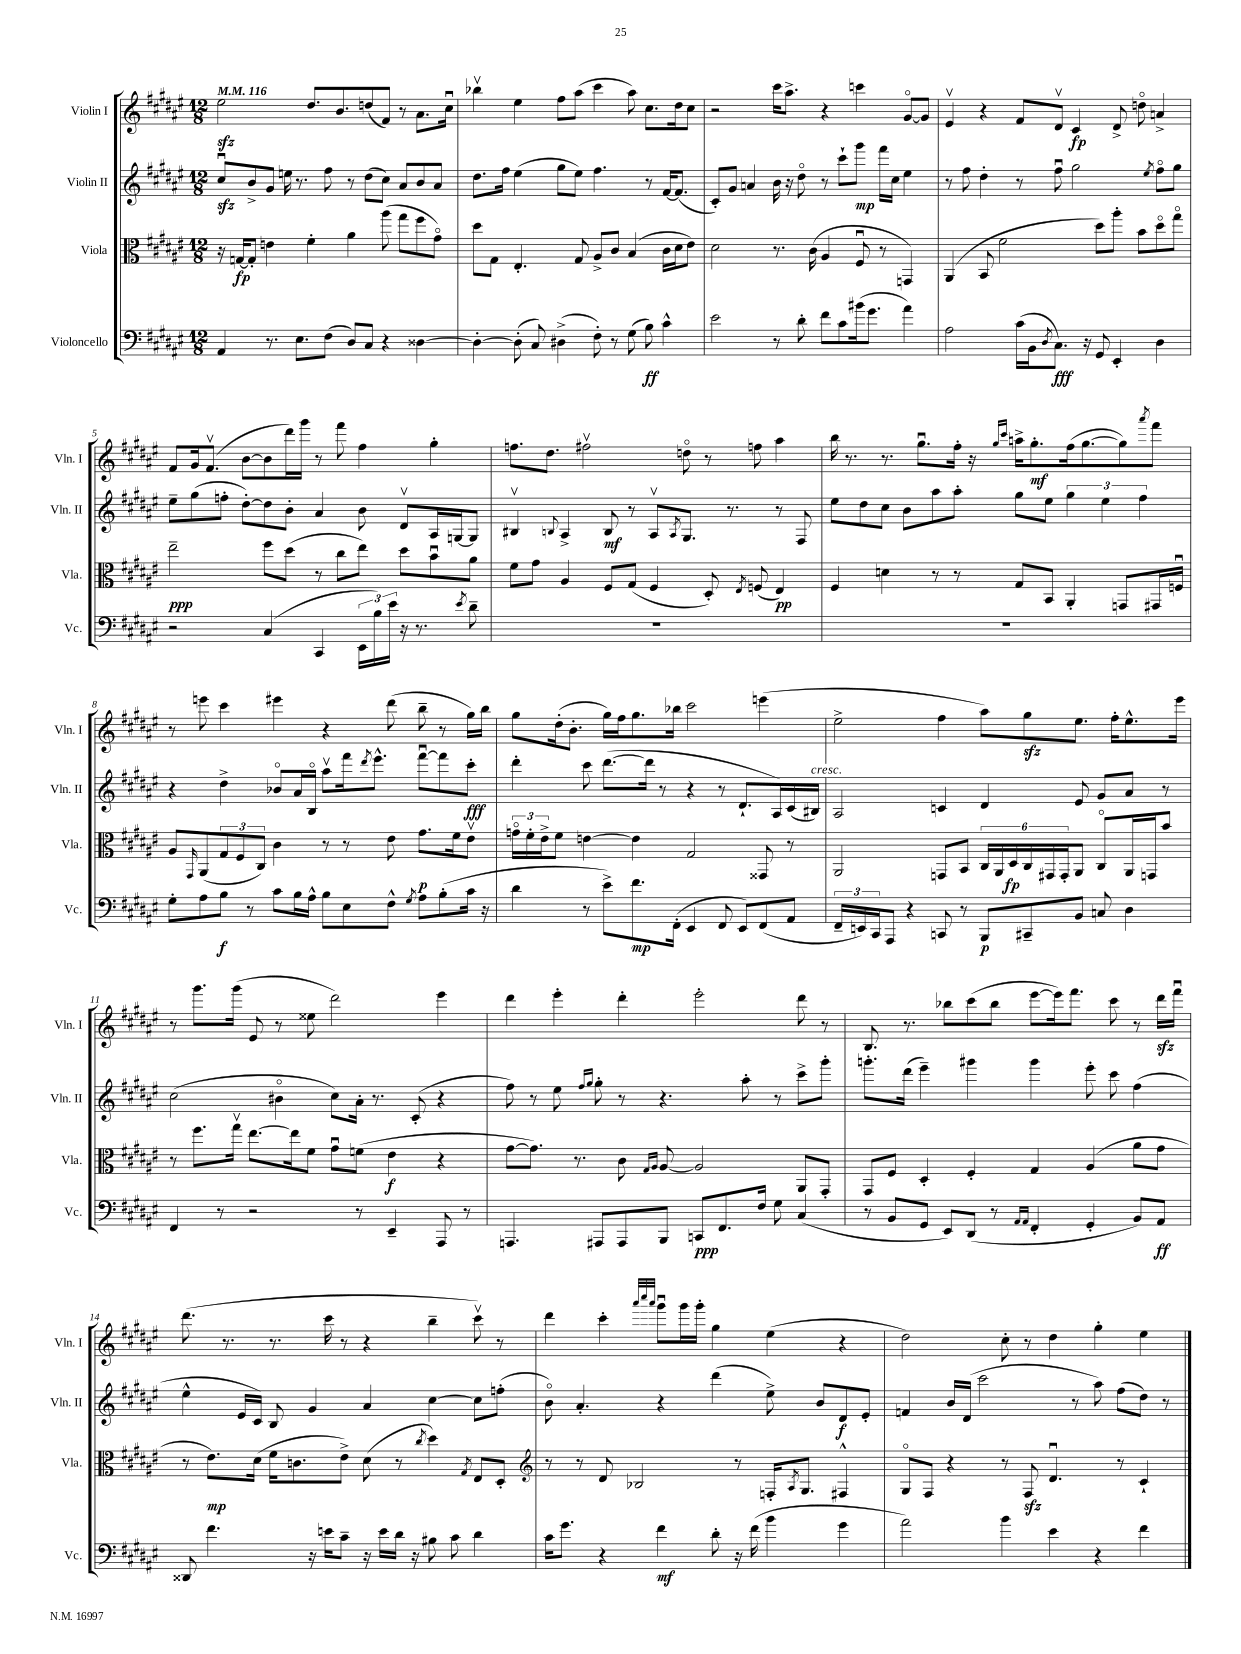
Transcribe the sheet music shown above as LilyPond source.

<<
\new StaffGroup <<
\new Staff = "s0" \with { instrumentName = "Violin I" shortInstrumentName = "Vln. I" } {
    \clef treble \key fis \major \numericTimeSignature \time 12/8 \tempo 4 = 116
    eis''2\sfz dis''8. b'8. d''8( fis'8) r8 ais'8. cis''16\downbow |
    bes''4\upbow eis''4 fis''8 ais''8( cis'''4 ais''8) cis''8. dis''16 cis''8 |
    r2 cis'''16 ais''8.-> r4 c'''4 gis'8~\flageolet gis'8 |
    eis'4\upbow r4 fis'8 dis'8\upbow cis'4\fp dis'8-> d''8\flageolet a'4-> |
    fis'8 gis'16 fis'8.\upbow( b'8~ b'8 dis'''16) gis'''16 r8 fis'''8 fis''4 gis''4-. |
    f''8. dis''8. fis''2\upbow d''8\flageolet r8 f''8 ais''4 |
    b''16 r8. r8. gis''8.\downbow fis''16-. r16 \grace { gis''16 cis'''16 } a''16-> gis''8.-.\mf fis''16( gis''8.~ gis''8) \acciaccatura { ais'''8 } fis'''8 |
    r8 e'''8 cis'''4 eis'''4 r4 dis'''8( b''8-- r8 gis''16) b''16 |
    gis''8 dis''16-.( b'8.-. gis''16) fis''16 gis''8. bes''16 cis'''2 e'''4( |
    eis''2-> fis''4 ais''8) gis''8\sfz eis''8. fis''16-. eis''8.-^ eis'''16 |
    r8 gis'''8. gis'''16( eis'8 r8 eisis''8 dis'''2) eis'''4 |
    dis'''4 eis'''4-. dis'''4-. eis'''2-. dis'''8 r8 |
    b8. r8. bes''8 cis'''8( bes''8 eis'''8~ eis'''16) fis'''8. cis'''8 r8 dis'''16\sfz fis'''16\downbow |
    dis'''8.( r8. r8. cis'''16 r8 r4 b''4-- cis'''8\upbow) r8 |
    dis'''4 cis'''4-. \grace { ais'''32 cis''''32 ais'''32 } gis'''8\downbow gis'''16 gis'''16-. gis''4 eis''4( r4 |
    dis''2) cis''8-. r8 dis''4 gis''4-. eis''4 \bar "|." |
}
\new Staff = "s1" \with { instrumentName = "Violin II" shortInstrumentName = "Vln. II" } {
    \clef treble \key fis \major \numericTimeSignature \time 12/8
    cis''8\downbow\sfz b'8-> gis'8 e''16 r8. fis''8 r8 dis''8( cis''8) ais'8 b'8 ais'8 |
    dis''8. fis''16 eis''4( gis''8 eis''8) fis''4. r8 fis'16~ fis'8.( |
    cis'8-.) gis'8 a'4 b'16 r16 dis''8\flageolet r8 cis'''8-! gis'''8\mp fis'''16 cis''16 eis''4 |
    r8 fis''8 dis''4-. r8 fis''8\downbow gis''2 \acciaccatura { eis''8 } fis''8\flageolet gis''8 |
    eis''8-- gis''8( f''8-. dis''8~-.) dis''8 b'8-. ais'4 b'8 dis'8\upbow ais16 g16~ g8 |
    bis4\upbow \appoggiatura { b8 } ais4-> b8\mf r8 ais8\upbow \acciaccatura { ais8 } gis8. r8. r8 fis8 |
    eis''8 dis''8 cis''8 b'8 ais''8 ais''8-. gis''8 eis''8 \tuplet 3/2 { gis''4 eis''4 fis''4 } |
    r4 dis''4-> bes'8\flageolet ais'16 b16\flageolet ais''8\upbow fis'''16 \acciaccatura { dis'''8 } eis'''8.-^ fis'''8~\downbow fis'''8 cis'''8-.\fff |
    dis'''4-. cis'''8 dis'''8.~( dis'''16 r8 r4 r8 dis'8.-! ais16) cis'16( bis16^\markup { \italic "cresc." }) |
    ais2 c'4 dis'4 eis'8 gis'8 ais'8 r8 |
    cis''2( bis'4\flageolet cis''8) ais'16-. r8. cis'8-.( r4 |
    fis''8) r8 eis''8 \grace { fis''16 gis''16 } gis''8-. r8 r4. ais''8-. r8 cis'''8-> gis'''8-. |
    g'''8.-. dis'''16( eis'''4--) gis'''4 gis'''4 eis'''8-. cis'''8 fis''4( |
    eis''4-^ eis'16 cis'16) b8 gis'4 ais'4 cis''4~ cis''8 f''8-.( |
    b'8\flageolet) ais'4.-. r4 dis'''4( eis''8->) b'8 dis'8\f eis'8-. |
    f'4 b'16 dis'16( cis'''2 r8 ais''8) fis''8( dis''8) r8 \bar "|." |
}
\new Staff = "s2" \with { instrumentName = "Viola" shortInstrumentName = "Vla." } {
    \clef alto \key fis \major \numericTimeSignature \time 12/8
    r16 g16~\fp g8-. e'4 fis'4-. ais'4 ais''8( gis''8 fis''8 gis'8\flageolet) |
    dis''8 gis8 eis4.-. gis8 ais8-> cis'8 b4( cis'16 dis'16 eis'8) |
    dis'2 r8. cis'16( ais4 fis8\downbow r8 g,4) |
    ais,4( b,8 fis'2 dis''8) ais''8-. b'8 dis''8\flageolet gis''8\flageolet |
    eis''2--\ppp fis''8 dis''8( r8 cis''8 eis''8) dis''8 b'8\downbow ais'8 |
    fis'8 gis'8 ais4 fis8 gis8( fis4 dis8-.) \acciaccatura { eis8 } f8( eis4\pp) |
    fis4 d'4 r8 r8 gis8 b,8 ais,4-. g,8 gis,16 f16\downbow |
    ais8 \grace { gis,16 } ais,8( \tuplet 3/2 { gis8 fis8 cis8) } cis'4 r8 r8 eis'8 gis'8.\p fis'16 eis'8\upbow |
    \tuplet 3/2 { g'16\flageolet fis'16-. eis'16-> } fis'8 e'4~ e'4 gis2 gisis,8 r8 |
    ais,2 g,8 b,8 \tuplet 6/4 { cis16 ais,16 dis16\fp cis16 gis,16 gis,16-. } ais,8 cis8\flageolet ais,16 g,16 b'8 |
    r8 fis''8. gis''16\upbow eis''8.~ eis''16 fis'8 gis'8\downbow f'8( eis'4\f r4 |
    gis'8~ gis'8.) r8. cis'8 \grace { gis16 ais16 } ais8~ ais2 ais,8 gis,8-. |
    gis,8 fis8 dis4-. fis4-. gis4 ais4( ais'8 gis'8 |
    r8 eis'8.\mp) dis'16( fis'16 c'8. eis'8->) dis'8( r8 \acciaccatura { cis''8 } dis''4) \acciaccatura { gis8 } eis8 dis8-. |
    \clef treble r8 r8 dis'8 bes2 r8 f16-. \acciaccatura { ais8 } gis8. fis4-^ |
    gis8\flageolet fis8 r4 r8 fis8\sfz dis'4.\downbow r8 cis'4-! \bar "|." |
}
\new Staff = "s3" \with { instrumentName = "Violoncello" shortInstrumentName = "Vc." } {
    \clef bass \key fis \major \numericTimeSignature \time 12/8
    ais,4 r8. eis8. fis8( dis8) cis8 r4 disis4~ |
    disis4~-. disis8-.( cis8) dis4->( fis8-.) r8 gis8( b8\ff) cis'4-^ |
    eis'2 r8 dis'8-. fis'8 cis'8 bis'16( gis'8. ais'4) |
    ais2 cis'16( b,16 \acciaccatura { dis8 } cis8.\fff) r16 gis,8 eis,4-. dis4 |
    r2 cis4( cis,4 \tuplet 3/2 { eis,16 b16) eis'16 } r16 r8. \acciaccatura { eis'8 } dis'8-- |
    R1. |
    R1. |
    gis8-. ais8 b8\f r8 cis'8 b16 ais16-^ b8 eis8 fis8-^ \acciaccatura { gis8 } ais8 b8-.( cis'16 r16 |
    dis'4 r8 eis'8->) fis'8.\mp fis,16-.( eis,4 fis,8 eis,8) fis,8( ais,8 |
    \tuplet 3/2 { fis,16-- e,16) cis,16 } ais,,8 r4 c,8 r8 b,,8\p cis,8-- b,8 c8 dis4 |
    fis,4 r8 r2 r8 eis,4-- ais,,8 r8 |
    a,,4. ais,,8 ais,,8 b,,8 c,8\ppp fis,8. fis16 gis8 cis4( |
    r8 b,8 gis,8 eis,8) dis,8( r8 \grace { ais,16 ais,16 } fis,4-. gis,4-. b,8) ais,8\ff |
    disis,8 fis'4. r16 e'16 cis'8-- r16 e'16 dis'16 r16 bis8 cis'8 dis'4 |
    cis'16 gis'8. r4 fis'4\mf dis'8-. r16 fis'16( b'4 gis'4 |
    ais'2) b'4 eis'4 r4 fis'4 \bar "|." |
}
>>
>>
